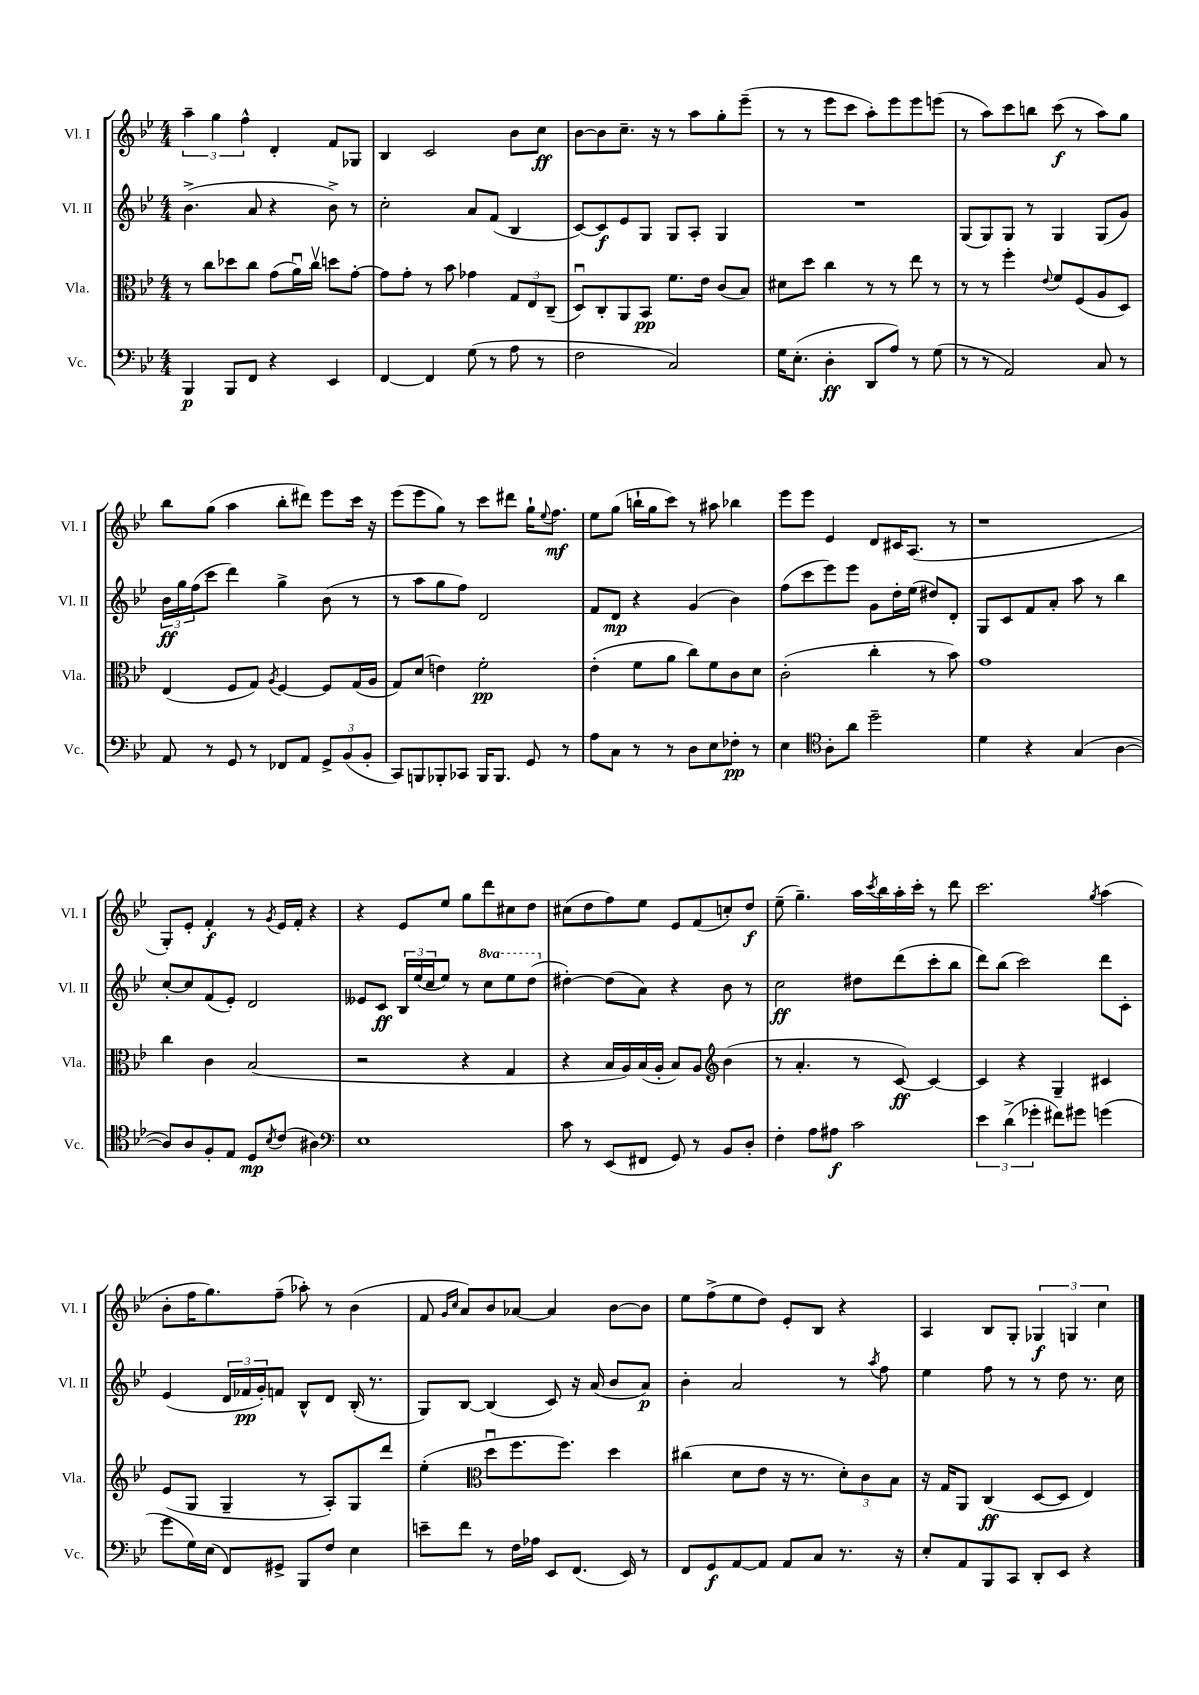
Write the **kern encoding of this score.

**kern	**dynam	**kern	**dynam	**kern	**dynam	**kern	**dynam
*part4	*part4	*part3	*part3	*part2	*part2	*part1	*part1
*staff4	*staff4	*staff3	*staff3	*staff2	*staff2	*staff1	*staff1
*I"Vc.	*	*I"Vla.	*	*I"Vl. II	*	*I"Vl. I	*
*I'Vc.	*	*I'Vla.	*	*I'Vl. II	*	*I'Vl. I	*
*clefF4	*	*clefC3	*	*clefG2	*	*clefG2	*
*k[b-e-]	*	*k[b-e-]	*	*k[b-e-]	*	*k[b-e-]	*
*M4/4	*	*M4/4	*	*M4/4	*	*M4/4	*
=17	=17	=17	=17	=17	=17	=17	=17
4BBB-/	p	8r	.	(4.b-^\	.	6aa~\	.
.	.	8cc\L	.	.	.	.	.
.	.	.	.	.	.	6gg\	.
8BBB-/L	.	8dd-X\	.	.	.	.	.
.	.	.	.	.	.	6ff^^\	.
8FF/J	.	8cc\J	.	8a/	.	.	.
4r	.	(8g\L	.	4r	.	4d'/	.
.	.	16au\L)	.	.	.	.	.
.	.	16ccv\JJ	.	.	.	.	.
4EE-/	.	8ddn\L	.	8b-^\)	.	8f/L	.
.	.	[8g'\J	.	8r	.	8G-X/J	.
=18	=18	=18	=18	=18	=18	=18	=18
[4FF/	.	8g\L]	.	2cc'\	.	4B-/	.
.	.	8g'\J	.	.	.	.	.
4FF/]	.	8r	.	.	.	2c/	.
.	.	8b-\	.	.	.	.	.
(8G\	.	4g-X\	.	8a/L	.	.	.
8r	.	.	.	(8f/J	.	.	.
8A\	.	12G/L	.	4B-/	.	8b-\L	.
.	.	12E-/	.	.	.	.	.
8r	.	.	.	.	.	8cc\J	ff
.	.	(12C~/J	.	.	.	.	.
=19	=19	=19	=19	=19	=19	=19	=19
2F\	.	8Du/L)	.	[8c/L)	.	[8b-\L	.
.	.	8C'/	.	8c/]	f	8b-\]	.
.	.	8AA/	.	8e-/	.	8.cc~\J	.
.	.	8BB-/J	pp	8G/J	.	.	.
.	.	.	.	.	.	16r	.
2C/)	.	8.f\L	.	8G/L	.	8r	.
.	.	.	.	8A'/J	.	8aa\L	.
.	.	16e-\Jk	.	.	.	.	.
.	.	(8c/L	.	4G/	.	8gg'\	.
.	.	8B-/J)	.	.	.	(8eee-~\J	.
=20	=20	=20	=20	=20	=20	=20	=20
16G\KL	.	8d#X\L	.	1r	.	8r	.
(8.E-'\J	.	.	.	.	.	.	.
.	.	8dd\J	.	.	.	8r	.
4D'\	ff	4cc\	.	.	.	8eee-\L	.
.	.	.	.	.	.	8ccc\J	.
8DD/L	.	8r	.	.	.	8aa'\L)	.
8A/J)	.	8r	.	.	.	8eee-\	.
8r	.	8ee-\	.	.	.	8eee-\	.
(8G\	.	8r	.	.	.	(8eeen\J	.
=21	=21	=21	=21	=21	=21	=21	=21
8r	.	8r	.	(8G/L	.	8r	.
8r	.	8r	.	8G/)	.	8aa\L)	.
2AA/)	.	4ff'\	.	8G/J	.	8ccc\	.
.	.	.	.	8r	.	8bbn\J	.
.	.	8qqe-/	.	.	.	.	.
.	.	8f/L	.	4G/	.	(8ccc\	f
.	.	(8F/	.	.	.	8r	.
8C/	.	8A/	.	(8G/L	.	8aa\L)	.
8r	.	8D/J)	.	8g/J)	.	8gg\J	.
!!LO:LB:g=z
=22	=22	=22	=22	=22	=22	=22	=22
8AA/	.	(4E-/	.	24b-\LL	ff	8bb-\L	.
.	.	.	.	24gg\	.	.	.
.	.	.	.	(24ff\J	.	.	.
8r	.	.	.	8ccc\J	.	(8gg\J	.
8GG/	.	8F/L	.	4ddd\)	.	4aa\	.
8r	.	8G/J)	.	.	.	.	.
.	.	8qA/	.	.	.	.	.
8FF-X/L	.	[4F/	.	4gg^\	.	8bb-'\L	.
8AA/J	.	.	.	.	.	8ddd#X\J)	.
12GG^/L	.	8F/L]	.	(8b-\	.	8eee-\L	.
(12BB-/	.	.	.	.	.	.	.
.	.	(16G/L	.	8r	.	16ccc\Jk	.
12BB-'/J	.	.	.	.	.	.	.
.	.	16A/JJ	.	.	.	16r	.
=23	=23	=23	=23	=23	=23	=23	=23
8CC/L)	.	8G/L)	.	8r	.	(8eee-\L	.
8BBBn/	.	(8d/J	.	8aa\L	.	8eee-\	.
8BBB-X'/	.	4en\)	.	8gg\	.	8gg\J)	.
8CC-X/J	.	.	.	8ff\J)	.	8r	.
16BBB-/KL	.	2f'\	pp	2d/	.	8ccc\L	.
8.BBB-/J	.	.	.	.	.	.	.
.	.	.	.	.	.	8ddd#X\J	.
8GG/	.	.	.	.	.	16gg`\KL	.
.	.	.	.	.	.	8qqee-/	.
.	.	.	.	.	.	8.ff\J	mf
8r	.	.	.	.	.	.	.
=24	=24	=24	=24	=24	=24	=24	=24
8A\L	.	(4e-'\	.	8f/L	.	8ee-\L	.
8C\J	.	.	.	8d/J	mp	(8gg\J	.
8r	.	8f\L	.	4r	.	16bbn`\LL	.
.	.	.	.	.	.	16gg\J	.
8r	.	8a\J	.	.	.	8ccc\J)	.
8D\L	.	8cc\L)	.	(4g/	.	8r	.
8E-\	.	8f\	.	.	.	8aa#X\	.
8F-X'\J	pp	8c\	.	4b-\)	.	4bb-X\	.
8r	.	8d\J	.	.	.	.	.
=25	=25	=25	=25	=25	=25	=25	=25
4E-\	.	(2c'\	.	(8ff\L	.	8eee-\L	.
.	.	.	.	8ccc\	.	8eee-\J	.
*clefC4	*	*	*	*	*	*	*
8A'\L	.	.	.	8eee-\)	.	4e-/	.
8a\J	.	.	.	8eee-\J	.	.	.
2dd~\	.	4cc'\	.	8g\L	.	8d/L	.
.	.	.	.	16dd'\L	.	16c#X/K	.
.	.	.	.	(16ee-\JJ	.	(8.A/J	.
.	.	8r	.	8dd#X/L)	.	.	.
.	.	8b-\)	.	8d'/J	.	8r	.
=26	=26	=26	=26	=26	=26	=26	=26
4d\	.	1g	.	8G/L	.	1r	.
.	.	.	.	8c/	.	.	.
4r	.	.	.	8f/	.	.	.
.	.	.	.	8a'/J	.	.	.
(4G/	.	.	.	8aa\	.	.	.
.	.	.	.	8r	.	.	.
[4A\	.	.	.	4bb-\	.	.	.
!!LO:LB:g=z
=27	=27	=27	=27	=27	=27	=27	=27
8A/L])	.	4cc\	.	[8cc'/L	.	8G'/L)	.
8A/	.	.	.	8cc/]	.	8e-'/J	.
8F'/	.	4c\	.	(8f/	.	4f'/	f
8E-/J	.	.	.	8e-'/J)	.	.	.
8D/L	mp	(2B-/	.	2d/	.	8r	.
8qB-/	.	.	.	.	.	8qg/	.
(8c/J	.	.	.	.	.	16e-/LL	.
.	.	.	.	.	.	16f'/JJ	.
4A#X\)	.	.	.	.	.	4r	.
=28	=28	=28	=28	=28	=28	=28	=28
*clefF4	*	*	*	*	*	*	*
1E-	.	2r	.	8e--X/L	.	4r	.
.	.	.	.	8c/J	ff	.	.
.	.	.	.	24B-/LL	.	8e-/L	.
.	.	.	.	(24ee-/	.	.	.
.	.	.	.	24cc/J	.	.	.
.	.	.	.	8ee-/J)	.	8ee-/J	.
.	.	4r	.	8r	.	8gg\L	.
*	*	*	*	*8va	*	*	*
.	.	.	.	8ccc\L	.	8ddd\	.
.	.	4G/	.	8eee-\	.	8cc#X\	.
.	.	.	.	(8ddd\J	.	8dd\J	.
=29	=29	=29	=29	=29	=29	=29	=29
*	*	*	*	*X8va	*	*	*
8c\	.	4r	.	[4dd#X'\)	.	(8cc#X\L	.
8r	.	.	.	.	.	8dd\	.
(8EE-/L	.	16B-/LL	.	(8dd#\L]	.	8ff\)	.
.	.	16A/)	.	.	.	.	.
8FF#X/J	.	(16B-/	.	8a\J)	.	8ee-\J	.
.	.	16A'/JJ	.	.	.	.	.
8GG/)	.	8B-/L)	.	4r	.	8e-/L	.
8r	.	8A/J	.	.	.	(8f/	.
*	*	*clefG2	*	*	*	*	*
8BB-/L	.	(4b-\	.	8b-\	.	8ccn'/)	.
8D'/J	.	.	.	8r	.	8dd/J	f
=30	=30	=30	=30	=30	=30	=30	=30
4F'\	.	8r	.	2cc\	ff	(8ee-~\	.
.	.	4.a'/	.	.	.	4.gg~\)	.
8A\L	.	.	.	.	.	.	.
8A#X\J	f	.	.	.	.	.	.
2c\	.	8r	.	8dd#X\L	.	16aa\LL	.
.	.	.	.	.	.	8qccc/	.
.	.	.	.	.	.	16bb-\	.
.	.	[8c/)	ff	(8ddd\	.	16aa'\	.
.	.	.	.	.	.	16ccc'\JJ	.
.	.	4c/_	.	8ccc'\	.	8r	.
.	.	.	.	8bb-\J	.	8ddd\	.
=31	=31	=31	=31	=31	=31	=31	=31
6e-\	.	4c/]	.	8ddd\L)	.	2.ccc\	.
.	.	.	.	(8bb-\J	.	.	.
(6d^\	.	.	.	.	.	.	.
.	.	4r	.	2ccc\)	.	.	.
6g-X'\	.	.	.	.	.	.	.
8f#X\L)	.	4G~/	.	.	.	.	.
8g#X\J	.	.	.	.	.	.	.
.	.	.	.	.	.	8qgg/	.
(4gn\	.	4c#X/	.	8ddd\L	.	(4aa\	.
.	.	.	.	8c'\J	.	.	.
!!LO:LB:g=z
=32	=32	=32	=32	=32	=32	=32	=32
8g\L	.	(8e-/L	.	(4e-/	.	8b-'\L	.
16G\L)	.	8G/J	.	.	.	16ff\K	.
(16E-\JJ	.	.	.	.	.	8.gg\)	.
8FF/L)	.	4G~/	.	24d/LL	.	.	.
.	.	.	.	24f-X/	pp	.	.
.	.	.	.	24g'/J)	.	.	.
8GG#X^/J	.	.	.	8fn/J	.	(8ff~\J	.
8BBB-/L	.	8r	.	8B-^^/L	.	8aa-X'\)	.
8F/J	.	8A'/L)	.	8d/J	.	8r	.
4E-\	.	8G/	.	(16B-'/	.	(4b-\	.
.	.	.	.	8.r	.	.	.
.	.	8ddd/J	.	.	.	.	.
=33	=33	=33	=33	=33	=33	=33	=33
8en~\L	.	(4ee-'\	.	8G/L)	.	8f/	.
.	.	.	.	.	.	16qqg/LL	.
.	.	.	.	.	.	16qqcc/JJ	.
8f\J	.	.	.	[8B-/J	.	8a/L)	.
*	*	*clefC3	*	*	*	*	*
8r	.	8ddu\L	.	(4B-/]	.	8b-/	.
16F\LL	.	8.ff\	.	.	.	[8a-X/J	.
16A-X\JJ	.	.	.	.	.	.	.
8EE-/L	.	.	.	8c/)	.	4a-/]	.
.	.	8.ff\J)	.	.	.	.	.
(8.FF/J	.	.	.	16r	.	.	.
.	.	.	.	(16a/	.	.	.
.	.	4dd\	.	8b-/L	.	[8b-\L	.
16EE-/)	.	.	.	.	.	.	.
8r	.	.	.	8a/J)	p	8b-\J]	.
=34	=34	=34	=34	=34	=34	=34	=34
8FF/L	.	(4cc#X\	.	4b-'\	.	8ee-\L	.
8GG/	f	.	.	.	.	(8ff^\	.
[8AA/	.	8d\L	.	2a/	.	8ee-\	.
8AA/J]	.	8e-\J	.	.	.	8dd\J)	.
8AA/L	.	16r	.	.	.	8e-'/L	.
.	.	8.r	.	.	.	.	.
8C/J	.	.	.	.	.	8B-/J	.
8.r	.	12d'\L)	.	8r	.	4r	.
.	.	12c\	.	.	.	.	.
.	.	.	.	8qaa/	.	.	.
.	.	.	.	8ff\	.	.	.
.	.	12B-\J	.	.	.	.	.
16r	.	.	.	.	.	.	.
=35	=35	=35	=35	=35	=35	=35	=35
8E-'/L	.	16r	.	4ee-\	.	4A/	.
.	.	16G/KL	.	.	.	.	.
8AA/	.	8AA/J	.	.	.	.	.
8BBB-/	.	(4C/	ff	8ff\	.	8B-/L	.
8CC/J	.	.	.	8r	.	8G'/J	.
8DD'/L	.	[8D/L	.	8r	.	6G-X/	f
8EE-/J	.	8D/J]	.	8dd\	.	.	.
.	.	.	.	.	.	6Gn/	.
4r	.	4E-/)	.	8.r	.	.	.
.	.	.	.	.	.	6cc\	.
.	.	.	.	16cc\	.	.	.
==	==	==	==	==	==	==	==
*-	*-	*-	*-	*-	*-	*-	*-
